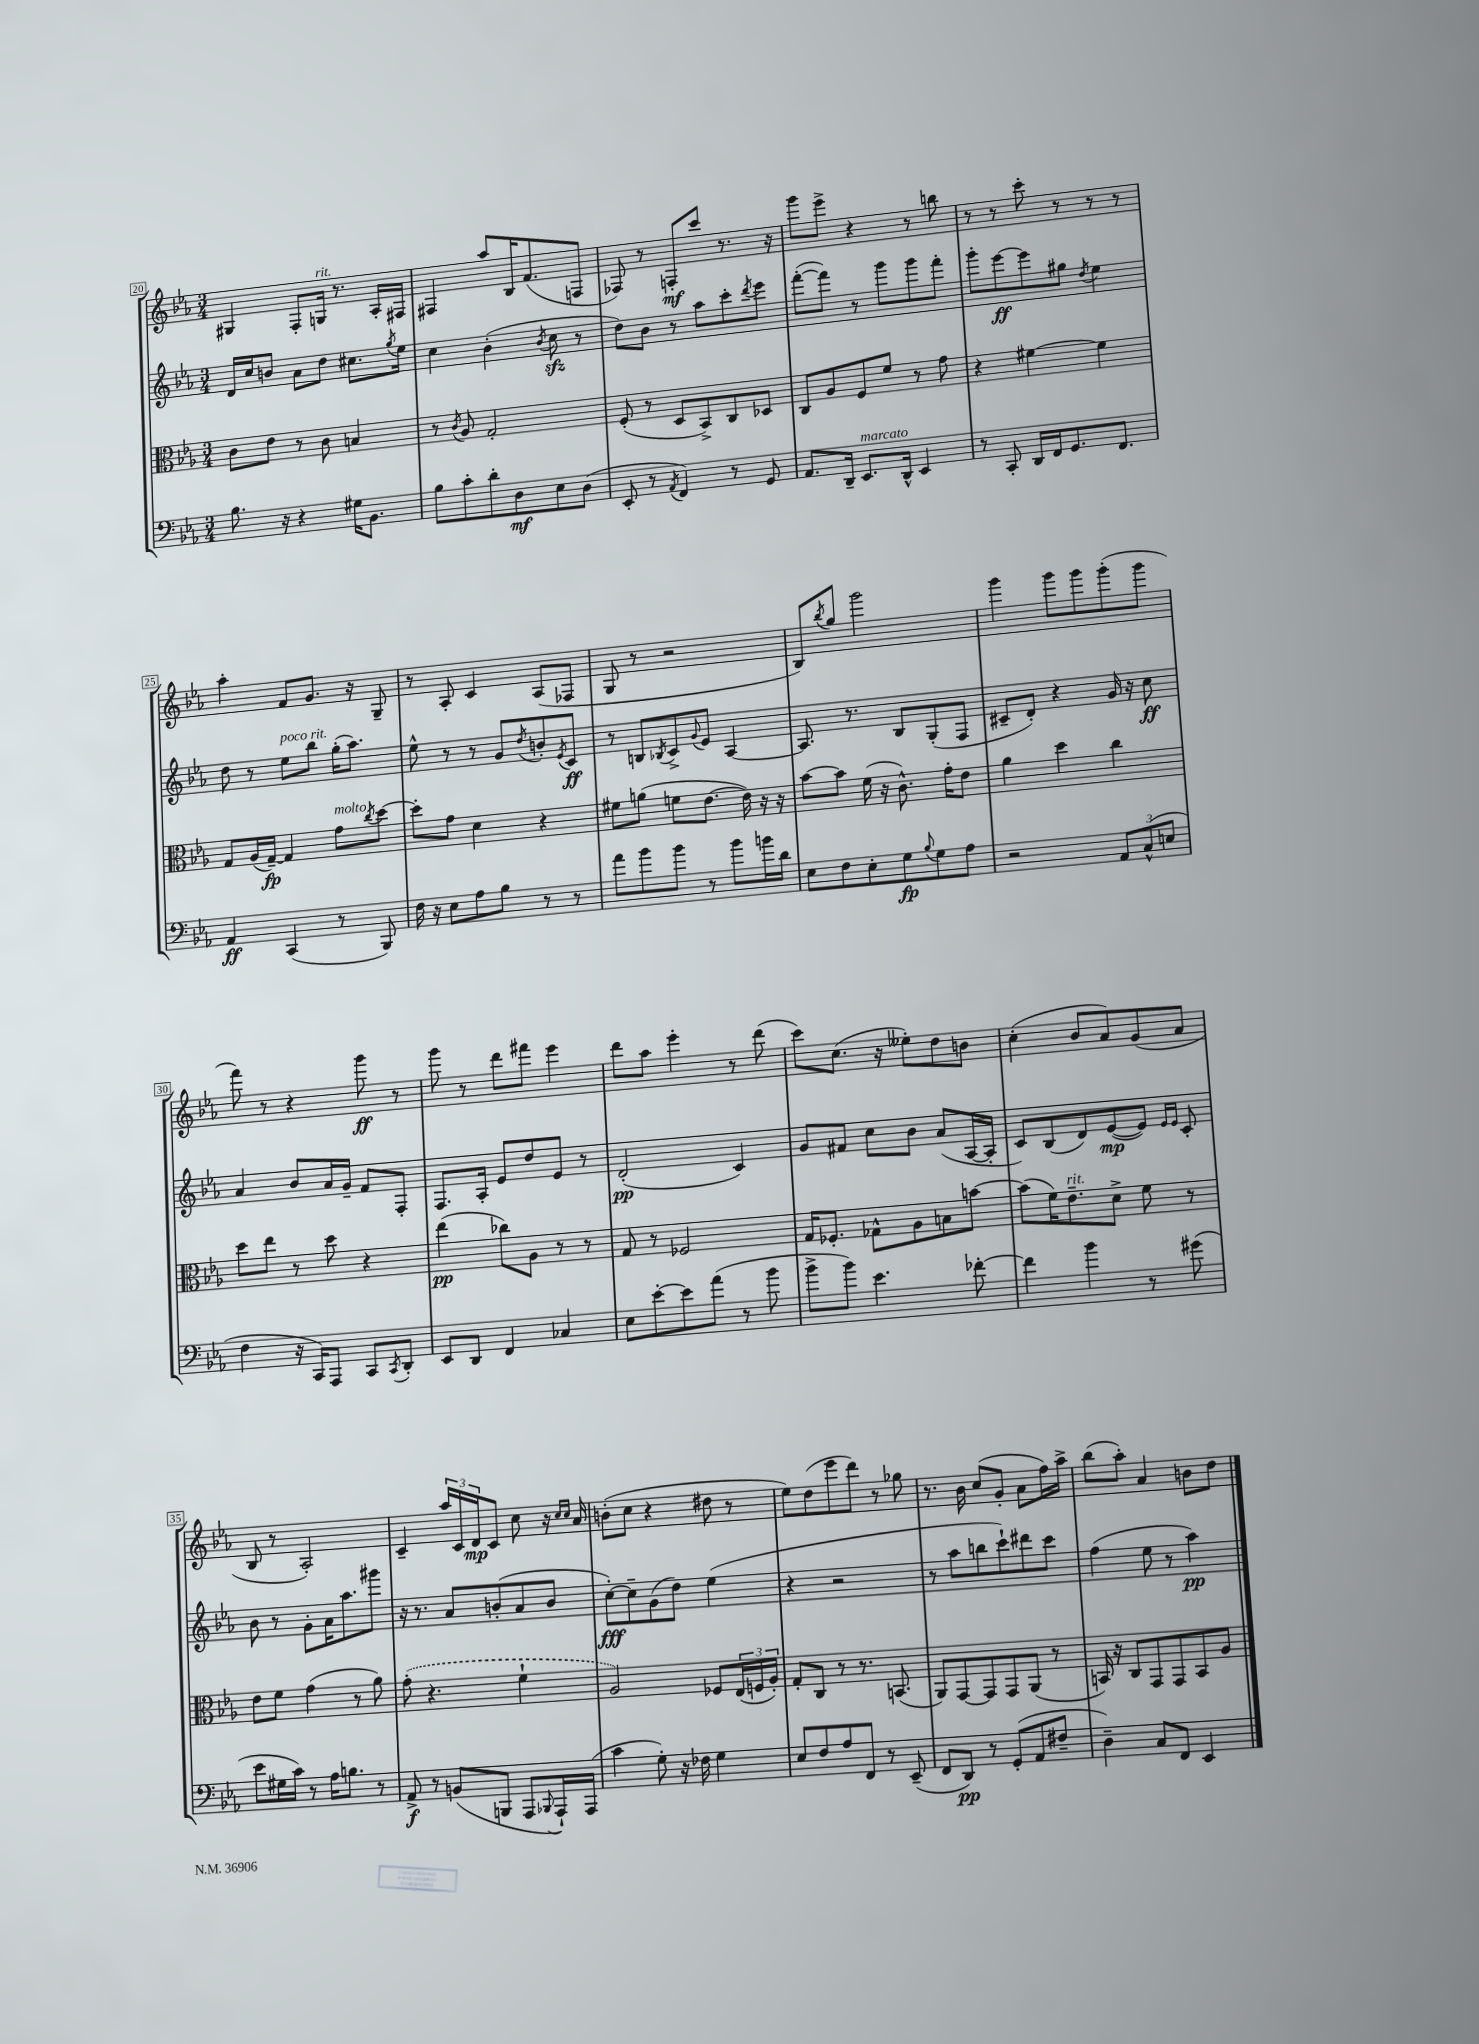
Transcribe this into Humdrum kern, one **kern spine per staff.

**kern	**dynam	**kern	**dynam	**kern	**dynam	**kern	**dynam
*part4	*part4	*part3	*part3	*part2	*part2	*part1	*part1
*staff4	*staff4	*staff3	*staff3	*staff2	*staff2	*staff1	*staff1
*clefF4	*	*clefC3	*	*clefG2	*	*clefG2	*
*k[b-e-a-]	*	*k[b-e-a-]	*	*k[b-e-a-]	*	*k[b-e-a-]	*
*M3/4	*	*M3/4	*	*M3/4	*	*M3/4	*
=20	=20	=20	=20	=20	=20	=20	=20
8.B-\	.	8c\L	.	16d/LL	.	4G#X/	.
.	.	.	.	16cc/J	.	.	.
.	.	8e-\J	.	8bn/J	.	.	.
16r	.	.	.	.	.	.	.
4r	.	8r	.	8a-\L	.	8F'/L	.
!	!	!	!	!	!	!LO:TX:a:i:t=rit.	!
.	.	8c\	.	8dd\J	.	16Gn/Jk	.
.	.	.	.	.	.	8.r	.
16G#X\KL	.	4Bn/	.	8.cc#X\L	.	.	.
8.BB-\J	.	.	.	.	.	.	.
.	.	.	.	.	.	16A-'/LL	.
.	.	.	.	8qgg/	.	.	.
.	.	.	.	16ee-\Jk	.	16F#X/JJ	.
=21	=21	=21	=21	=21	=21	=21	=21
8B-\L	.	8r	.	4cc\	.	4F#X/	.
.	.	8qc/	.	.	.	.	.
8c'\	.	8A-/	.	.	.	.	.
8d'\	.	2G'/	.	(4b-'\	.	8aa-/L	.
8D\	mf	.	.	.	.	16B-/K	.
.	.	.	.	.	.	(8.f/	.
.	.	.	.	8qb-/	.	.	.
8E-\	.	.	.	8cczz\	.	.	.
(8D\J	.	.	.	8r	.	8Fn/J	.
=22	=22	=22	=22	=22	=22	=22	=22
8EE-'/	.	(8F'/	.	8dd\L)	.	8F-X/)	.
8r	.	8r	.	8b-\J	.	8r	.
8qAA-/	.	.	.	.	.	.	.
4FF/)	.	8D/L	.	8r	.	8Fn'/L	mf
.	.	8BB-^/)	.	8aa-\L	.	8ccc/J	.
8r	.	8C/	.	8ccc'\	.	8.r	.
.	.	.	.	8qddd/	.	.	.
8GG/	.	8D-X/J	.	8eee-\J	.	.	.
.	.	.	.	.	.	16r	.
=23	=23	=23	=23	=23	=23	=23	=23
8.AA-/L	.	8C/L	.	([8fff'\L	.	8ggg\L	.
.	.	8A-/	.	8fff\J])	.	8eee-^\J	.
16DD~/Jk	.	.	.	.	.	.	.
!LO:TX:a:i:t=marcato	!	!	!	!	!	!	!
8.EE-/L	.	8F/	.	8r	.	4r	.
.	.	8f/J	.	8ggg\L	.	.	.
16DD^^/Jk	.	.	.	.	.	.	.
4EE-/	.	8r	.	8ggg\	.	8r	.
.	.	8g\	.	8fff'\J	.	8bbn\	.
=24	=24	=24	=24	=24	=24	=24	=24
8r	.	4r	.	8ggg'\L	.	8r	.
8CC'/	.	.	.	[8eee-\	ff	8r	.
16DD/LL	.	[4f#X\	.	8eee-\]	.	8ccc'\	.
16FF/J	.	.	.	.	.	.	.
8.GG/	.	.	.	8gg#X\J	.	8r	.
.	.	.	.	8qdd/	.	.	.
.	.	4f#\]	.	4ee-\	.	8r	.
8.FF/J	.	.	.	.	.	.	.
.	.	.	.	.	.	8r	.
!!LO:LB:g=z
=25	=25	=25	=25	=25	=25	=25	=25
4AA-/	ff	8G/L	.	8dd\	.	4aa-'\	.
.	.	(16A-/L	.	8r	.	.	.
.	.	[16G~/JJ)	fp	.	.	.	.
!	!	!	!	!LO:TX:a:i:t=poco rit.	!	!	!
(4CC/	.	4G/]	.	8ee-\L	.	8f/L	.
.	.	.	.	8bb-\J	.	8.g/J	.
!	!	!LO:TX:a:i:t=molto	!	!	!	!	!
8r	.	8g\L	.	(16gg'\KL	.	.	.
.	.	.	.	8.aa-\J)	.	16r	.
.	.	8qcc/	.	.	.	.	.
8BBB-/)	.	[8dd\J	.	.	.	8G~/	.
=26	=26	=26	=26	=26	=26	=26	=26
16F\	.	8dd'\L]	.	8ee-^^\	.	8r	.
16r	.	.	.	.	.	.	.
8E-\L	.	8g\J	.	8r	.	8A-'/	.
8A-\	.	4d\	.	8r	.	4c/	.
8B-\J	.	.	.	8g/L	.	.	.
.	.	.	.	8qdd/	.	.	.
8r	.	4r	.	8bn'/	.	(8A-/L	.
.	.	.	.	8qe-/	.	.	.
8r	.	.	.	8c/J	ff	8F-X/J	.
=27	=27	=27	=27	=27	=27	=27	=27
8a-\L	.	8f#X\L	.	8r	.	8G/	.
8b-\	.	(8an\J	.	8Bn/L	.	8r	.
.	.	.	.	8qB-X/	.	.	.
8b-\J	.	8fn\L	.	8c^/	.	2r	.
.	.	.	.	8qqg/	.	.	.
8r	.	[8.e-\J	.	8e-/J	.	.	.
8b-\L	.	.	.	[4A-/	.	.	.
.	.	16e-\])	.	.	.	.	.
16bn\L	.	16r	.	.	.	.	.
16d\JJ	.	16r	.	.	.	.	.
=28	=28	=28	=28	=28	=28	=28	=28
8E-\L	.	[8b-\L	.	8.A-/]	.	8B-/L)	.
.	.	.	.	.	.	8qbb-/	.
8F\	.	8b-\J]	.	.	.	8gg/J	.
.	.	.	.	8.r	.	.	.
8E-'\	.	(16f\	.	.	.	2ggg\	.
.	.	16r	.	.	.	.	.
8G\	fp	8.c^^\)	.	8B-/L	.	.	.
8qqB-/	.	.	.	.	.	.	.
8G\	.	.	.	(8G'/	.	.	.
.	.	16g'\KL	.	.	.	.	.
8A-\J	.	8e-\J	.	8F/J	.	.	.
=29	=29	=29	=29	=29	=29	=29	=29
2r	.	4a-\	.	8c#X~/L	.	4ggg\	.
.	.	.	.	8d'/J)	.	.	.
.	.	4dd\	.	4r	.	8ggg\L	.
.	.	.	.	.	.	8ggg\	.
12AA-/L	.	4cc\	.	16g/	.	(8ggg'\	.
.	.	.	.	16r	.	.	.
(12C^^/	.	.	.	.	.	.	.
.	.	.	.	8cc\	ff	8ggg\J	.
12En/J	.	.	.	.	.	.	.
!!LO:LB:g=z
=30	=30	=30	=30	=30	=30	=30	=30
4F\	.	8dd\L	.	4a-/	.	8fff\)	.
.	.	8ee-\J	.	.	.	8r	.
16r	.	8r	.	8b-/L	.	4r	.
16CC/KL)	.	.	.	.	.	.	.
8AAA-/J	.	8dd\	.	16a-/L	.	.	.
.	.	.	.	16g~/JJ	.	.	.
8CC/L	.	4r	.	8f/L	.	8ggg\	ff
8qCC/	.	.	.	.	.	.	.
8DD'/J	.	.	.	8F'/J	.	8r	.
=31	=31	=31	=31	=31	=31	=31	=31
8EE-/L	.	(4ee-\	pp	8.F/L	.	8ggg\	.
8DD/J	.	.	.	.	.	8r	.
.	.	.	.	16A-'/Jk	.	.	.
4FF/	.	8cc-X\L)	.	8e-/L	.	8ddd\L	.
.	.	8A-\J	.	8dd/	.	8fff#X\J	.
4C-X/	.	8r	.	8e-/J	.	4eee-\	.
.	.	8r	.	8r	.	.	.
=32	=32	=32	=32	=32	=32	=32	=32
8E-\L	.	8G/	.	(2d'/	pp	8ddd\L	.
[8e-'\	.	8r	.	.	.	8aa-\J	.
8e-\]	.	2F-X/	.	.	.	4eee-'\	.
(8a-\J	.	.	.	.	.	.	.
8r	.	.	.	4c/)	.	8r	.
8b-\	.	.	.	.	.	(8ddd\	.
=33	=33	=33	=33	=33	=33	=33	=33
8b-^\L	.	16G/KL	.	8g/L	.	8ccc\L)	.
.	.	8.F-X'/J	.	.	.	.	.
8b-\J)	.	.	.	8f#X/J	.	(8.cc\J	.
4.e-\	.	8G-X^^\L	.	8cc\L	.	.	.
.	.	.	.	.	.	16r	.
.	.	8A-\	.	8b-\J	.	8ee--X'\L)	.
.	.	8Bn\	.	(8a-/L	.	8dd\	.
[8f-X'\	.	[8bn\J	.	[16A-/L	.	8bn\J	.
.	.	.	.	16A-'/JJ]	.	.	.
=34	=34	=34	=34	=34	=34	=34	=34
4f-\]	.	(8b\L]	.	8c/L)	.	(4cc'\	.
.	.	16f\K)	.	(8B-/	.	.	.
!	!	!LO:TX:a:i:t=rit.	!	!	!	!	!
.	.	8.e-~\	.	.	.	.	.
4b-\	.	.	.	8d/)	.	8b-/L	.
.	.	8d^\J	.	([8e-/	mp	8a-/)	.
8r	.	8f\	.	8e-/J])	.	(8g/	.
.	.	.	.	16qqe-/LL	.	.	.
.	.	.	.	16qqe-/JJ	.	.	.
(8g#X\	.	8r	.	8c'/	.	8a-/J	.
!!LO:LB:g=z
=35	=35	=35	=35	=35	=35	=35	=35
8e-\L	.	8e-\L	.	8b-\	.	8B-/	.
16G#X\L	.	8f\J	.	8r	.	8r	.
16c\JJ)	.	.	.	.	.	.	.
8r	.	(4g\	.	8g'\L	.	2A-'/)	.
16A-\KL	.	.	.	16a-\K	.	.	.
8.Bn\J	.	.	.	8.aa-\	.	.	.
.	.	8r	.	.	.	.	.
8r	.	8a-\)	.	8ggg#X\J	.	.	.
=36	=36	=36	=36	=36	=36	=36	=36
8AA-^/	f	(8g'\	.	16r	.	4c~/	.
.	.	.	.	8.r	.	.	.
8r	.	4.r	.	.	.	.	.
(8BBn/L	.	.	.	8a-/L	.	24aa-/LL	.
.	.	.	.	.	.	24c/	.
.	.	.	.	.	.	24d/J	mp
8BBBn/J	.	.	.	(8bn'/	.	8c/J	.
8AAA-/L	.	4f`\	.	8a-/	.	8cc\	.
8qqBBB-X/	.	.	.	.	.	.	.
16AAA-`/L)	.	.	.	8b/J	.	16r	.
.	.	.	.	.	.	16qqcc/LL	.
.	.	.	.	.	.	16qqcc/JJ	.
(16AAA-/JJ	.	.	.	.	.	16a-/	.
=37	=37	=37	=37	=37	=37	=37	=37
4c\	.	2A-/)	.	[8cc'\L)	fff	(8bn'\L	.
.	.	.	.	8cc~\]	.	8cc\J	.
8G'\)	.	.	.	(8g\	.	4r	.
16r	.	.	.	8dd\J)	.	.	.
16F-X\	.	.	.	.	.	.	.
4G\	.	8F-X/L	.	(4ee-\	.	8dd#X\	.
.	.	(24E-/L	.	.	.	8r	.
.	.	24Fn/	.	.	.	.	.
.	.	24A-'/JJ)	.	.	.	.	.
=38	=38	=38	=38	=38	=38	=38	=38
8E-/L	.	8G'/L	.	4r	.	8ee-\L)	.
8F/	.	8C/J	.	.	.	(8dd\	.
8A-/	.	8r	.	2r	.	8eee-\	.
8FF/J	.	8.r	.	.	.	8ddd\J)	.
8r	.	.	.	.	.	8r	.
.	.	(8.BBn/	.	.	.	.	.
(8EE-~/	.	.	.	.	.	8gg-X\	.
=39	=39	=39	=39	=39	=39	=39	=39
8FF/L	.	8AA-/L)	.	8r	.	8.r	.
8DD/J)	pp	[8GG/	.	8aa-\L	.	.	.
.	.	.	.	.	.	16b-\	.
8r	.	8GG/]	.	8bbn\	.	(8cc/L	.
(8GG'/L	.	8GG/	.	8ccc`\)	.	8g'/J	.
8AA-/	.	(8AA-/J	.	8ddd#X\	.	8a-\L	.
8F#X~/J	.	8r	.	8ccc\J	.	16ff\L)	.
.	.	.	.	.	.	16aa-^\JJ	.
=40	=40	=40	=40	=40	=40	=40	=40
4D~\)	.	16BBn/)	.	(4ff\	.	(8bb-\L	.
.	.	16r	.	.	.	.	.
.	.	8C/L	.	.	.	8aa-'\J)	.
8C/L	.	8GG/	.	8ee-\	.	4a-/	.
8FF/J	.	8GG/	.	8r	.	.	.
4EE-/	.	8BB/	.	4aa-\)	pp	8bn\L	.
.	.	8A-/J	.	.	.	8dd\J	.
==	==	==	==	==	==	==	==
*-	*-	*-	*-	*-	*-	*-	*-
